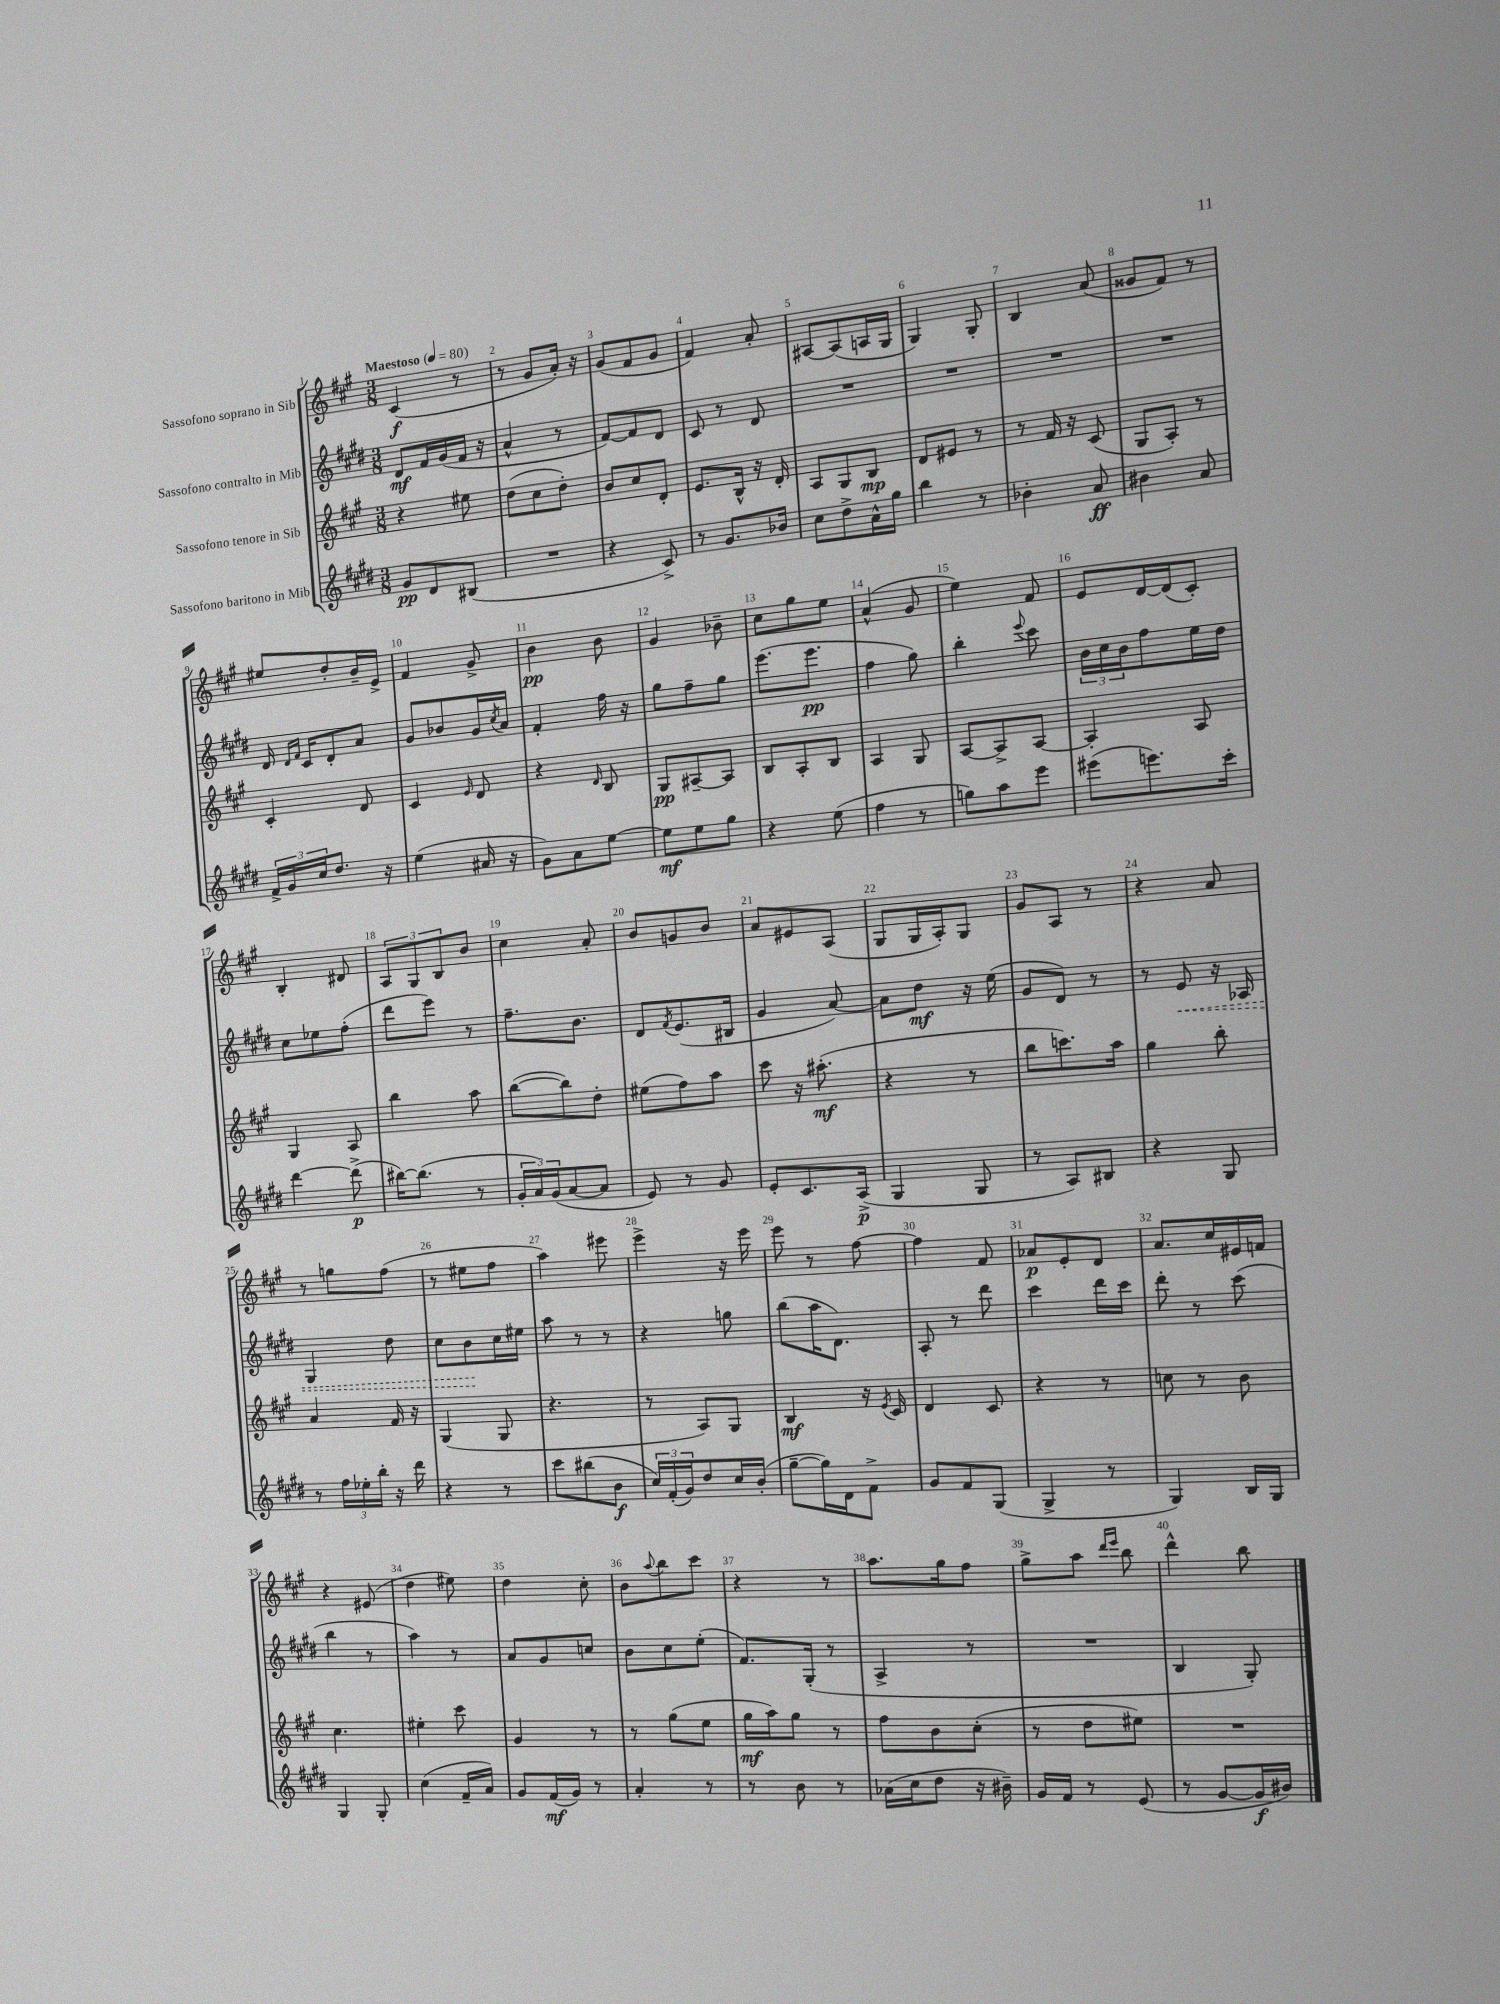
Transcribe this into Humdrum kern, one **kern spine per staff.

**kern	**dynam	**kern	**dynam	**kern	**dynam	**kern	**dynam
*part4	*part4	*part3	*part3	*part2	*part2	*part1	*part1
*staff4	*staff4	*staff3	*staff3	*staff2	*staff2	*staff1	*staff1
*I"Sassofono baritono in Mib	*	*I"Sassofono tenore in Sib	*	*I"Sassofono contralto in Mib	*	*I"Sassofono soprano in Sib	*
*clefG2	*	*clefG2	*	*clefG2	*	*clefG2	*
*k[f#c#g#d#]	*	*k[f#c#g#]	*	*k[f#c#g#d#]	*	*k[f#c#g#]	*
*M3/8	*	*M3/8	*	*M3/8	*	*M3/8	*
*MM80	*	*MM80	*	*MM80	*	*MM80	*
=1	=1	=1	=1	=1	=1	=1	=1
!	!	!	!	!	!	!LO:TX:a:B:t=Maestoso	!
8g#/L	pp	4r	.	8d#/L	mf	(4c#/	f
8d#/	.	.	.	16f#/L	.	.	.
.	.	.	.	(16g#/	.	.	.
(8B#X/J	.	8ee#X\	.	16f#/JJ	.	8r	.
.	.	.	.	16r	.	.	.
=2	=2	=2	=2	=2	=2	=2	=2
4.r	.	(8dd\L	.	4a^^/	.	8r	.
.	.	8cc#\	.	.	.	8g#/L	.
.	.	8dd'\J)	.	8r	.	16a'/Jk)	.
.	.	.	.	.	.	16r	.
=3	=3	=3	=3	=3	=3	=3	=3
4r	.	8b/L	.	[8f#/L)	.	(8g#/L	.
.	.	8cc#/	.	8f#/]	.	8f#/	.
8c#^/)	.	8d'/J	.	8d#/J	.	8g#/J	.
=4	=4	=4	=4	=4	=4	=4	=4
8r	.	8.e/L	.	8c#/	.	4f#/)	.
8.g#/L	.	.	.	8r	.	.	.
.	.	16B^^/Jk	.	.	.	.	.
.	.	16r	.	8d#/	.	8a'/	.
16b-X/Jk	.	16d'/	.	.	.	.	.
=5	=5	=5	=5	=5	=5	=5	=5
8cc#\L	.	8A/L	.	4.r	.	[8A#X/L	.
8dd#^\	.	8G#/	.	.	.	(8A#/]	.
16a^^\L	.	8B/J	mp	.	.	16An/L	.
16gg#\JJ	.	.	.	.	.	16G#/JJ	.
=6	=6	=6	=6	=6	=6	=6	=6
4bb\	.	8d/L	.	4.r	.	4G#/)	.
.	.	8e#X/J	.	.	.	.	.
8r	.	8r	.	.	.	8G#'/	.
=7	=7	=7	=7	=7	=7	=7	=7
4b-X'\	.	8r	.	4.r	.	4B/	.
.	.	16f#/	.	.	.	.	.
.	.	16r	.	.	.	.	.
8a/	ff	(8c#/	.	.	.	(8a/	.
=8	=8	=8	=8	=8	=8	=8	=8
4b#X\	.	8G#/L	.	4.r	.	8g##X/L	.
.	.	8A'/J)	.	.	.	8f#/J)	.
8a/	.	8r	.	.	.	8r	.
!!LO:LB:g=z
=9	=9	=9	=9	=9	=9	=9	=9
24f#^/LL	.	4c#'/	.	16d#/	.	8ee#X/L	.
24g#/	.	.	.	.	.	.	.
.	.	.	.	16qqd#/LL	.	.	.
.	.	.	.	16qqf#/JJ	.	.	.
.	.	.	.	16c#/KL	.	.	.
24cc#/J	.	.	.	.	.	.	.
8.dd#/J	.	.	.	8d#'/	.	8dd'/	.
.	.	8d/	.	8a/J	.	16b~/L	.
16r	.	.	.	.	.	16e^/JJ	.
=10	=10	=10	=10	=10	=10	=10	=10
(4ee\	.	4c#/	.	8g#/L	.	4f#/	.
.	.	.	.	8b-X/	.	.	.
.	.	16qqe/	.	.	.	.	.
16a#X/	.	8d/	.	16g#/L	.	8g#^/	.
.	.	.	.	8qcc#/	.	.	.
16r	.	.	.	16a/JJ	.	.	.
=11	=11	=11	=11	=11	=11	=11	=11
8g#\L)	.	4r	.	4f#'/	.	4b\	pp
8a\	.	.	.	.	.	.	.
.	.	16qqd/	.	.	.	.	.
[8ee\J	.	8B/	.	16ff#\	.	8b\	.
.	.	.	.	16r	.	.	.
=12	=12	=12	=12	=12	=12	=12	=12
8ee\L]	mf	8G#/L	pp	8gg#\L	.	4g#/	.
8ee\	.	[8A#X~/	.	8ff#~\	.	.	.
8gg#\J	.	8A#/J]	.	8gg#\J	.	8b-X~\	.
=13	=13	=13	=13	=13	=13	=13	=13
4r	.	8B/L	.	(8.eee\L	.	8cc#\L	.
.	.	8A'/	.	.	.	8gg#\	.
.	.	.	.	8.eee\J	pp	.	.
(8ee\	.	8B/J	.	.	.	8ee\J	.
=14	=14	=14	=14	=14	=14	=14	=14
4ff#\	.	4A/	.	4ff#\	.	(4a^^/	.
8r	.	8G#/	.	8gg#\)	.	8g#/	.
=15	=15	=15	=15	=15	=15	=15	=15
8ggn\L)	.	[8A/L	.	4bb'\	.	4ee\)	.
8aa\	.	8A^/]	.	.	.	.	.
.	.	.	.	8qqeee/	.	.	.
8eee\J	.	[8A/J	.	8ccc#\	.	8f#/	.
=16	=16	=16	=16	=16	=16	=16	=16
(8eee#X\L	.	4A'/]	.	24b\LL	.	8e/L	.
.	.	.	.	24cc#\	.	.	.
.	.	.	.	24b\J	.	.	.
8.eeen\)	.	.	.	8ff#\	.	[16d/L	.
.	.	.	.	.	.	(16d/J]	.
.	.	8A/	.	16ee\L	.	8c#'/J)	.
16ccc#'\Jk	.	.	.	16dd#\JJ	.	.	.
!!LO:LB:g=z
=17	=17	=17	=17	=17	=17	=17	=17
[4ddd#\	.	4G#/	.	8cc#\L	.	4B'/	.
.	.	.	.	8ee-X\	.	.	.
(8ddd#^\]	p	8A/	.	(8ff#'\J	.	8d#X/	.
=18	=18	=18	=18	=18	=18	=18	=18
[16bb#X\KL)	.	4bb\	.	8ddd#\L	.	12A/L	.
(8.bb#\J]	.	.	.	.	.	.	.
.	.	.	.	.	.	12G#/	.
.	.	.	.	8eee\J)	.	.	.
.	.	.	.	.	.	12B/	.
8r	.	8aa\	.	8r	.	8b/J	.
=19	=19	=19	=19	=19	=19	=19	=19
24g#'/LL	.	([8bb\L	.	8.ff#~\L	.	4cc#\	.
24a/)	.	.	.	.	.	.	.
(24g#/J	.	.	.	.	.	.	.
[8a/	.	8bb\])	.	.	.	.	.
.	.	.	.	8.b\J	.	.	.
8a/J]	.	8dd'\J	.	.	.	8a'/	.
=20	=20	=20	=20	=20	=20	=20	=20
8e/)	.	(8ee#X\L	.	8d#/L	.	8b/L	.
.	.	.	.	8qf#/	.	.	.
8r	.	8ff#\)	.	(8.e/	.	8gn/	.
8g#/	.	8aa\J	.	.	.	8b/J	.
.	.	.	.	16B#X/Jk	.	.	.
=21	=21	=21	=21	=21	=21	=21	=21
8e'/L	.	8ccc#\	.	4g#/	.	8a/L	.
8.c#/	.	16r	.	.	.	8e#X/	.
.	.	(8.aa#X'\	mf	.	.	.	.
.	.	.	.	[8a/)	.	(8A/J	.
(16A^/Jk	p	.	.	.	.	.	.
=22	=22	=22	=22	=22	=22	=22	=22
4G#/	.	4r	.	8a\L]	.	8G#/L	.
.	.	.	.	8dd#\J	mf	16G#/L	.
.	.	.	.	.	.	16A'/J)	.
8G#/	.	8r	.	16r	.	8G#/J	.
.	.	.	.	(16ee\	.	.	.
=23	=23	=23	=23	=23	=23	=23	=23
8r	.	8bb\L	.	8g#/L	.	8g#/L	.
8A/L)	.	8.cccn\)	.	8d#/J)	.	8A/J	.
8B#X/J	.	.	.	8r	.	8r	.
.	.	16aa\Jk	.	.	.	.	.
=24	=24	=24	=24	=24	=24	=24	=24
4r	.	4gg#\	.	8r	.	4r	.
!	!	!	!	!	!LO:HP:b	!	!
.	.	.	.	8e/	<	.	.
8G#/	.	8bb'\	.	16r	.	8a/	.
.	.	.	.	16A-X/	.	.	.
!!LO:LB:g=z
=25	=25	=25	=25	=25	=25	=25	=25
8r	.	4a/	.	4G#/	.	8r	.
24ff#\LL	.	.	.	.	.	8ggn\L	.
24ee-X'\	.	.	.	.	.	.	.
24bb'\JJ	.	.	.	.	.	.	.
16r	.	16f#/	.	8dd#\	.	(8ff#\J	.
16ddd#\	.	16r	.	.	.	.	.
=26	=26	=26	=26	=26	=26	=26	=26
4r	.	(4G#/	.	8cc#\L	.	8r	.
.	.	.	.	8b\	.	8ee#X\L	.
8r	.	8G#/	.	16cc#\L	[	8ff#\J	.
.	.	.	.	16ee#X\JJ	.	.	.
=27	=27	=27	=27	=27	=27	=27	=27
8ccc#\L	.	4.r	.	8aa\	.	4aa\)	.
(8bb#X\	.	.	.	8r	.	.	.
8b\J	f	.	.	8r	.	8eee#X\	.
=28	=28	=28	=28	=28	=28	=28	=28
24cc#/LL)	.	8r	.	4r	.	4eee^\	.
(24f#'/	.	.	.	.	.	.	.
24g#/J)	.	.	.	.	.	.	.
8dd#/	.	8A/L)	.	.	.	.	.
16cc#/L	.	8G#/J	.	8ggn\	.	16r	.
(16b'/JJ	.	.	.	.	.	16eee\	.
=29	=29	=29	=29	=29	=29	=29	=29
[8gg#~\L	.	4B/	mf	(8bb\L	.	8eee\	.
16gg#\L])	.	.	.	16aa\K	.	8r	.
16d#\J	.	.	.	8.d#\J)	.	.	.
8f#^\J	.	16r	.	.	.	[8ff#\	.
.	.	8qe/	.	.	.	.	.
.	.	16c#/	.	.	.	.	.
=30	=30	=30	=30	=30	=30	=30	=30
8g#/L	.	4d/	.	8A'/	.	4ff#\]	.
8f#/	.	.	.	8r	.	.	.
(8G#/J	.	8c#/	.	8ddd#\	.	8f#/	.
=31	=31	=31	=31	=31	=31	=31	=31
4G#^/	.	4r	.	4ccc#\	.	8a-X/L	p
.	.	.	.	.	.	8e'/	.
8r	.	8r	.	16ddd#\LL	.	8d/J	.
.	.	.	.	16ccc#\JJ	.	.	.
=32	=32	=32	=32	=32	=32	=32	=32
4G#/)	.	8ccn\	.	8ddd#'\	.	8.a/L	.
.	.	8r	.	8r	.	.	.
.	.	.	.	.	.	16cc#/L	.
16B/LL	.	8b\	.	(8ccc#\	.	16e#X/	.
16G#/JJ	.	.	.	.	.	16fn/JJ	.
!!LO:LB:g=z
=33	=33	=33	=33	=33	=33	=33	=33
4G#/	.	4.cc#\	.	4bb\	.	4r	.
8G#'/	.	.	.	8r	.	(8e#X/	.
=34	=34	=34	=34	=34	=34	=34	=34
(4cc#\	.	4ee#X'\	.	4aa\)	.	4dd\	.
16f#~/LL	.	8ccc#\	.	8r	.	8ee#X\)	.
16a/JJ)	.	.	.	.	.	.	.
=35	=35	=35	=35	=35	=35	=35	=35
8g#/L	.	4g#/	.	8a/L	.	4dd\	.
(16f#/L	mf	.	.	8g#/	.	.	.
16g#/JJ)	.	.	.	.	.	.	.
8r	.	8r	.	8ccn/J	.	8cc#'\	.
=36	=36	=36	=36	=36	=36	=36	=36
4a'/	.	8r	.	8b\L	.	8b\L	.
.	.	.	.	.	.	8qqaa/	.
.	.	(8gg#\L	.	8cc#\	.	8bb\	.
8r	.	8ee\J	.	(8ee'\J	.	8ccc#\J	.
=37	=37	=37	=37	=37	=37	=37	=37
8r	.	16gg#\LL	mf	8.f#/L)	.	4r	.
.	.	16aa\J)	.	.	.	.	.
8b\	.	8gg#\J	.	.	.	.	.
.	.	.	.	(16G#'/Jk	.	.	.
8r	.	8r	.	8r	.	8r	.
=38	=38	=38	=38	=38	=38	=38	=38
(16a-X\LL	.	8ff#\L	.	4A^/	.	8.aa\L	.
16cc#\J	.	.	.	.	.	.	.
8dd#\J	.	8b\	.	.	.	.	.
.	.	.	.	.	.	16gg#\k	.
16r	.	(8cc#'\J	.	8r	.	8ff#\J	.
16b#X~\)	.	.	.	.	.	.	.
=39	=39	=39	=39	=39	=39	=39	=39
16g#/LL	.	8r	.	4.r	.	8gg#^\L	.
16f#/JJ	.	.	.	.	.	.	.
8r	.	8dd\L	.	.	.	8aa\J	.
.	.	.	.	.	.	16qqddd/LL	.
.	.	.	.	.	.	16qqeee/JJ	.
(8e/	.	8ee#X\J)	.	.	.	8bb\	.
=40	=40	=40	=40	=40	=40	=40	=40
8r	.	4.r	.	4B/	.	4ddd^^\	.
[8g#/L	.	.	.	.	.	.	.
16g#/L]	f	.	.	8G#'/)	.	8bb\	.
16b#X/JJ)	.	.	.	.	.	.	.
==	==	==	==	==	==	==	==
*-	*-	*-	*-	*-	*-	*-	*-
